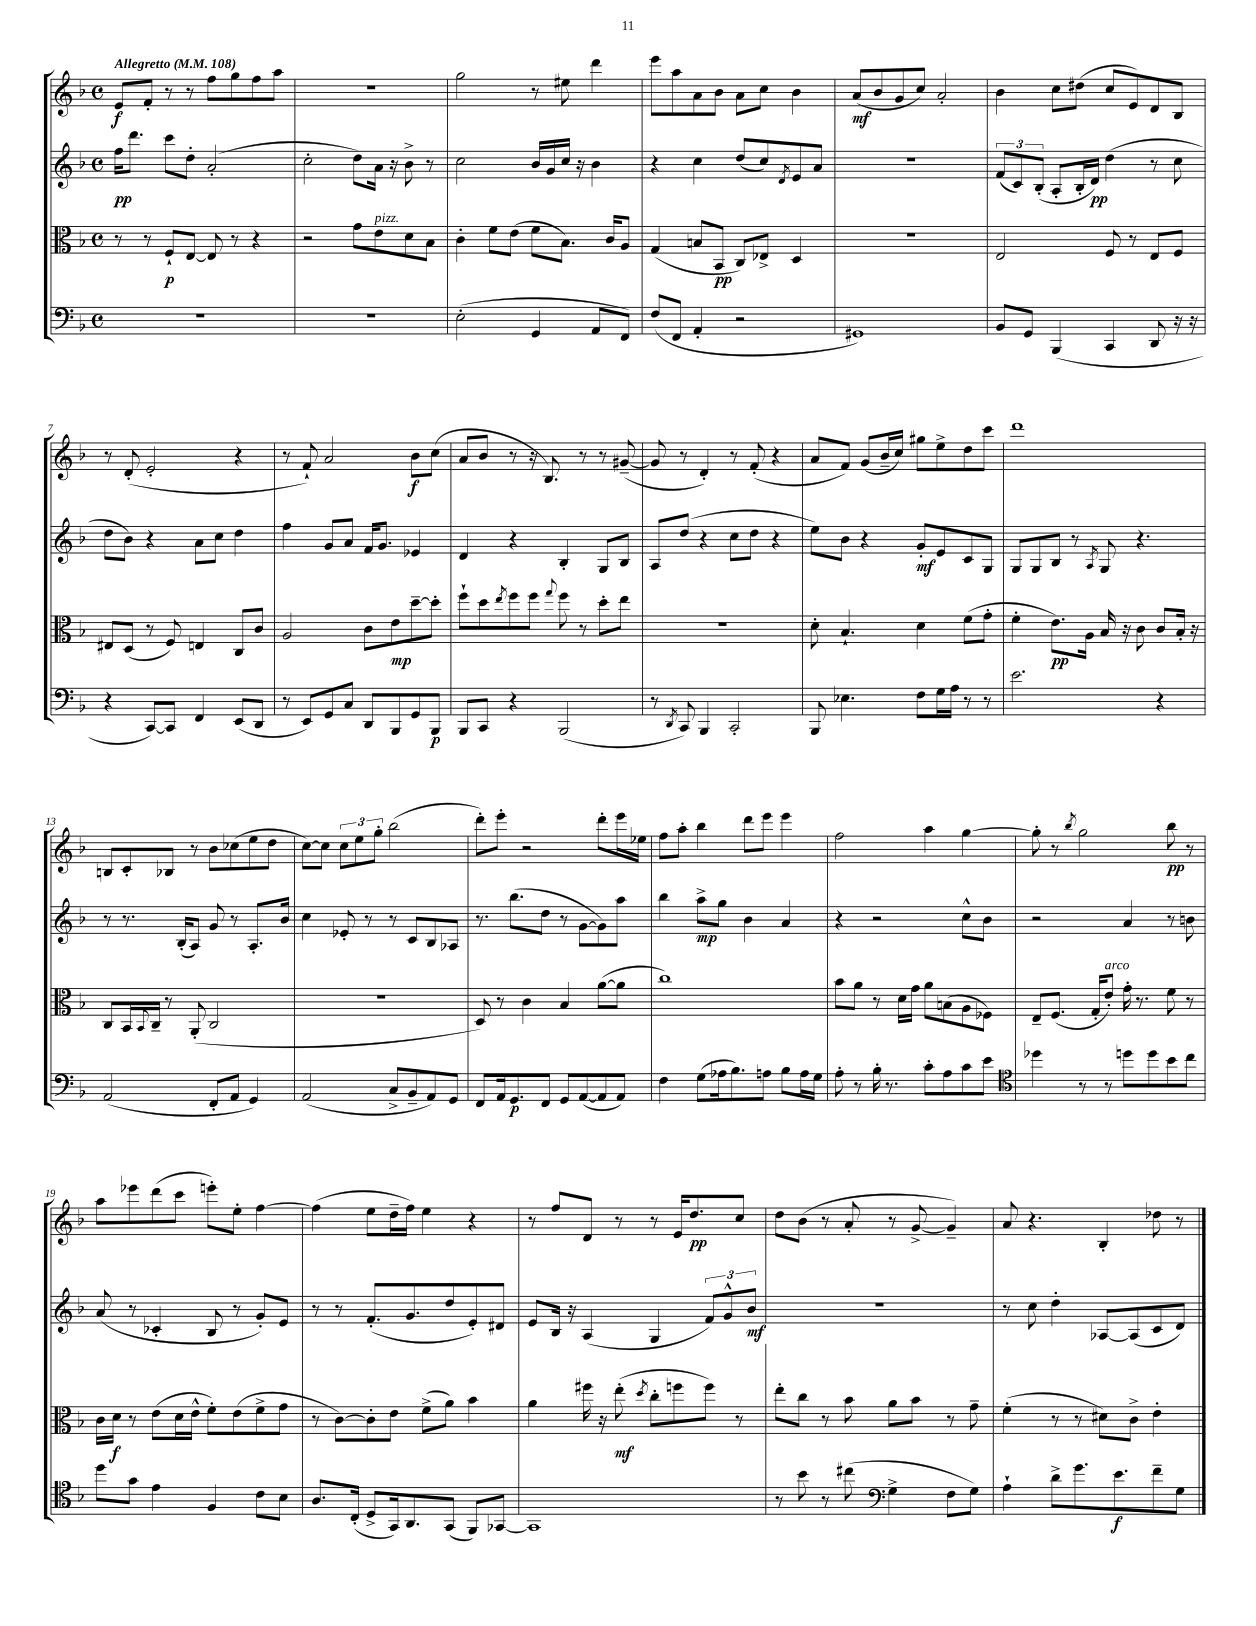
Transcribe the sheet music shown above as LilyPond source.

<<
\new StaffGroup <<
\new Staff = "s0" {
    \clef treble \key f \major \defaultTimeSignature \time 4/4 \tempo "Allegretto" 4 = 108
    e'8\f f'8-. r8 r8 f''8 g''8 f''8 a''8 |
    R1 |
    g''2 r8 eis''8 d'''4 |
    e'''8 a''8 a'8 bes'8 a'8 c''8 bes'4 |
    a'8\mf( bes'8 g'8 c''8) a'2-. |
    bes'4 c''8 dis''8( c''8 e'8) d'8 bes8 |
    r8 d'8-.( e'2-. r4 |
    r8 f'8-!) a'2 bes'8\f c''8( |
    a'8 bes'8 r8 r16 bes8.) r8 r8 gis'8~--( |
    gis'8 r8 d'4-.) r8 f'8-.( r4 |
    a'8 f'8) g'8( bes'16-- c''16) gis''8 e''8-> d''8 c'''8 |
    d'''1 |
    b8 c'8-. bes8 r8 bes'8 ces''8( e''8 d''8 |
    c''8~) c''8 \tuplet 3/2 { c''8 e''8 g''8-. } bes''2( |
    d'''8-.) e'''8-. r2 d'''8-. e'''16 ees''16 |
    f''8 a''8-. bes''4 d'''8 e'''8 e'''4 |
    f''2 a''4 g''4~ |
    g''8-. r8 \acciaccatura { bes''8 } g''2 bes''8\pp r8 |
    a''8 ees'''8 d'''8( c'''8 e'''8-.) e''8-. f''4~ |
    f''4( e''8 d''16-- f''16) e''4 r4 |
    r8 f''8 d'8 r8 r8 e'16 d''8.\pp c''8 |
    d''8 bes'8( r8 a'8-. r8 g'8~-> g'4--) |
    a'8 r4. bes4-. des''8 r8 \bar "|." |
}
\new Staff = "s1" {
    \clef treble \key f \major \defaultTimeSignature \time 4/4
    f''16\pp d'''8. c'''8 d''8-. a'2-.( |
    c''2-. d''8) a'16 r16 bes'8-> r8 |
    c''2 bes'16 g'16 c''16 r16 bes'4 |
    r4 c''4 d''8( c''8) \acciaccatura { d'8 } e'8 a'8 |
    R1 |
    \tuplet 3/2 { f'8( c'8) bes8-.( } a8-. bes16-. d'16\pp) d''4( r8 c''8 |
    d''8 bes'8) r4 a'8 c''8 d''4 |
    f''4 g'8 a'8 f'16 g'8. ees'4 |
    d'4 r4 bes4-. g8 bes8 |
    a8 d''8( r4 c''8 d''8 r4 |
    e''8) bes'8 r4 g'8-.\mf e'8 c'8 g8 |
    g8 g8 bes8 r8 \acciaccatura { a8 } g8 r4. |
    r8 r8. bes16-.( a8) g'8 r8 a8.-. bes'16 |
    c''4 ees'8-. r8 r8 c'8 bes8 aes8 |
    r8. bes''8.( d''8 r8 g'8~ g'8) a''8 |
    bes''4 a''8->\mp g''8 bes'4 a'4 |
    r4 r2 c''8-^ bes'8 |
    r2 a'4 r8 b'8 |
    a'8( r8 ces'4-. bes8 r8 g'8-.) e'8 |
    r8 r8 f'8.-.( g'8. d''8 e'8-.) dis'8 |
    e'8 bes16 r16 a4( g4 \tuplet 3/2 { f'8) g'8-^ bes'8\mf } |
    R1 |
    r8 c''8 d''4-. aes8~ aes8( c'8 d'8) \bar "|." |
}
\new Staff = "s2" {
    \clef alto \key f \major \defaultTimeSignature \time 4/4
    r8 r8 f8-!\p e8~ e8 r8 r4 |
    r2 g'8 e'8^\markup { \italic "pizz." } d'8 bes8 |
    c'4-. f'8 e'8( f'8 bes8.) c'16 a8 |
    g4( b8 bes,8\pp c8) ees8-> d4 |
    R1 |
    e2 f8 r8 e8 f8 |
    eis8 d8( r8 f8) e4 c8 c'8 |
    a2 c'8 e'8\mp d''8~-- d''8-. |
    f''8-! d''8 \acciaccatura { e''8 } f''8 f''8 \appoggiatura { g''8 } f''8 r8 d''8-. e''8 |
    r1 |
    d'8-. bes4.-! d'4 f'8( g'8-. |
    f'4-. e'8.\pp) a16 bes16 r16 c'8 c'8 bes16-. r16 |
    c8 bes,16 \appoggiatura { bes,8 } c16-- r8 a,8-.( c2 |
    R1 |
    d8) r8 c'4 bes4 a'8~( a'8 |
    c''1) |
    bes'8 a'8 r8 d'16 g'16 a'8 b8( a8 fes8) |
    e8-- f8.( g16-. e'8-.^\markup { \italic "arco" }) g'16-. r8. f'8 r8 |
    c'16 d'16\f r8 e'8( d'16 e'16-^ f'8-.) e'8( f'8-> g'8 |
    r8 c'8~) c'8-. e'8 f'8->( a'8) bes'4 |
    a'4 fis''16 r16 e''8-.\mf( \acciaccatura { d''8 } c''8-. f''8 f''8) r8 |
    e''8-. c''8 r8 bes'8 a'8 bes'8 r8 g'8-- |
    f'4-.( r8 r8 dis'8) c'8-> e'4-. \bar "|." |
}
\new Staff = "s3" {
    \clef bass \key f \major \defaultTimeSignature \time 4/4
    R1 |
    R1 |
    e2-.( g,4 a,8 f,8) |
    f8( f,8 a,4-. r2 |
    gis,1) |
    bes,8 g,8 bes,,4( c,4 d,8 r16 r16 |
    r4 c,8~) c,8 f,4 e,8( d,8 |
    r8 e,8) g,8 c8 d,8 bes,,8 g,8 bes,,8\p |
    bes,,8 c,8 r4 bes,,2( |
    r8 \acciaccatura { d,8 } c,8) bes,,4 c,2-. |
    bes,,8 ees4. f8 g16 a16 r8 r8 |
    e'2. r4 |
    a,2( f,8-. a,8 g,4) |
    a,2( c8-> bes,8-- a,8) g,8 |
    f,8 a,16 g,8.\p f,8 g,8 a,8~( a,8 a,8) |
    f4 g8( aes16 bes8.) a8 bes8 a16 g16 |
    a8-. r8 bes16-. r8. c'8-. a8 c'8 e'8 |
    \clef tenor des''4 r8 r8 d''8 d''8 bes'8 c''8 |
    d''8 g'8 e'4 f4 c'8 bes8 |
    a8. c16-.( d8-> g,16) a,8. g,8( f,8) ges,8~ |
    ges,1 |
    r8 bes'8 r8 cis''8( \clef bass g4-> f8 g8) |
    a4-! d'8-> g'8. e'8.\f f'8-- g8 \bar "|." |
}
>>
>>
